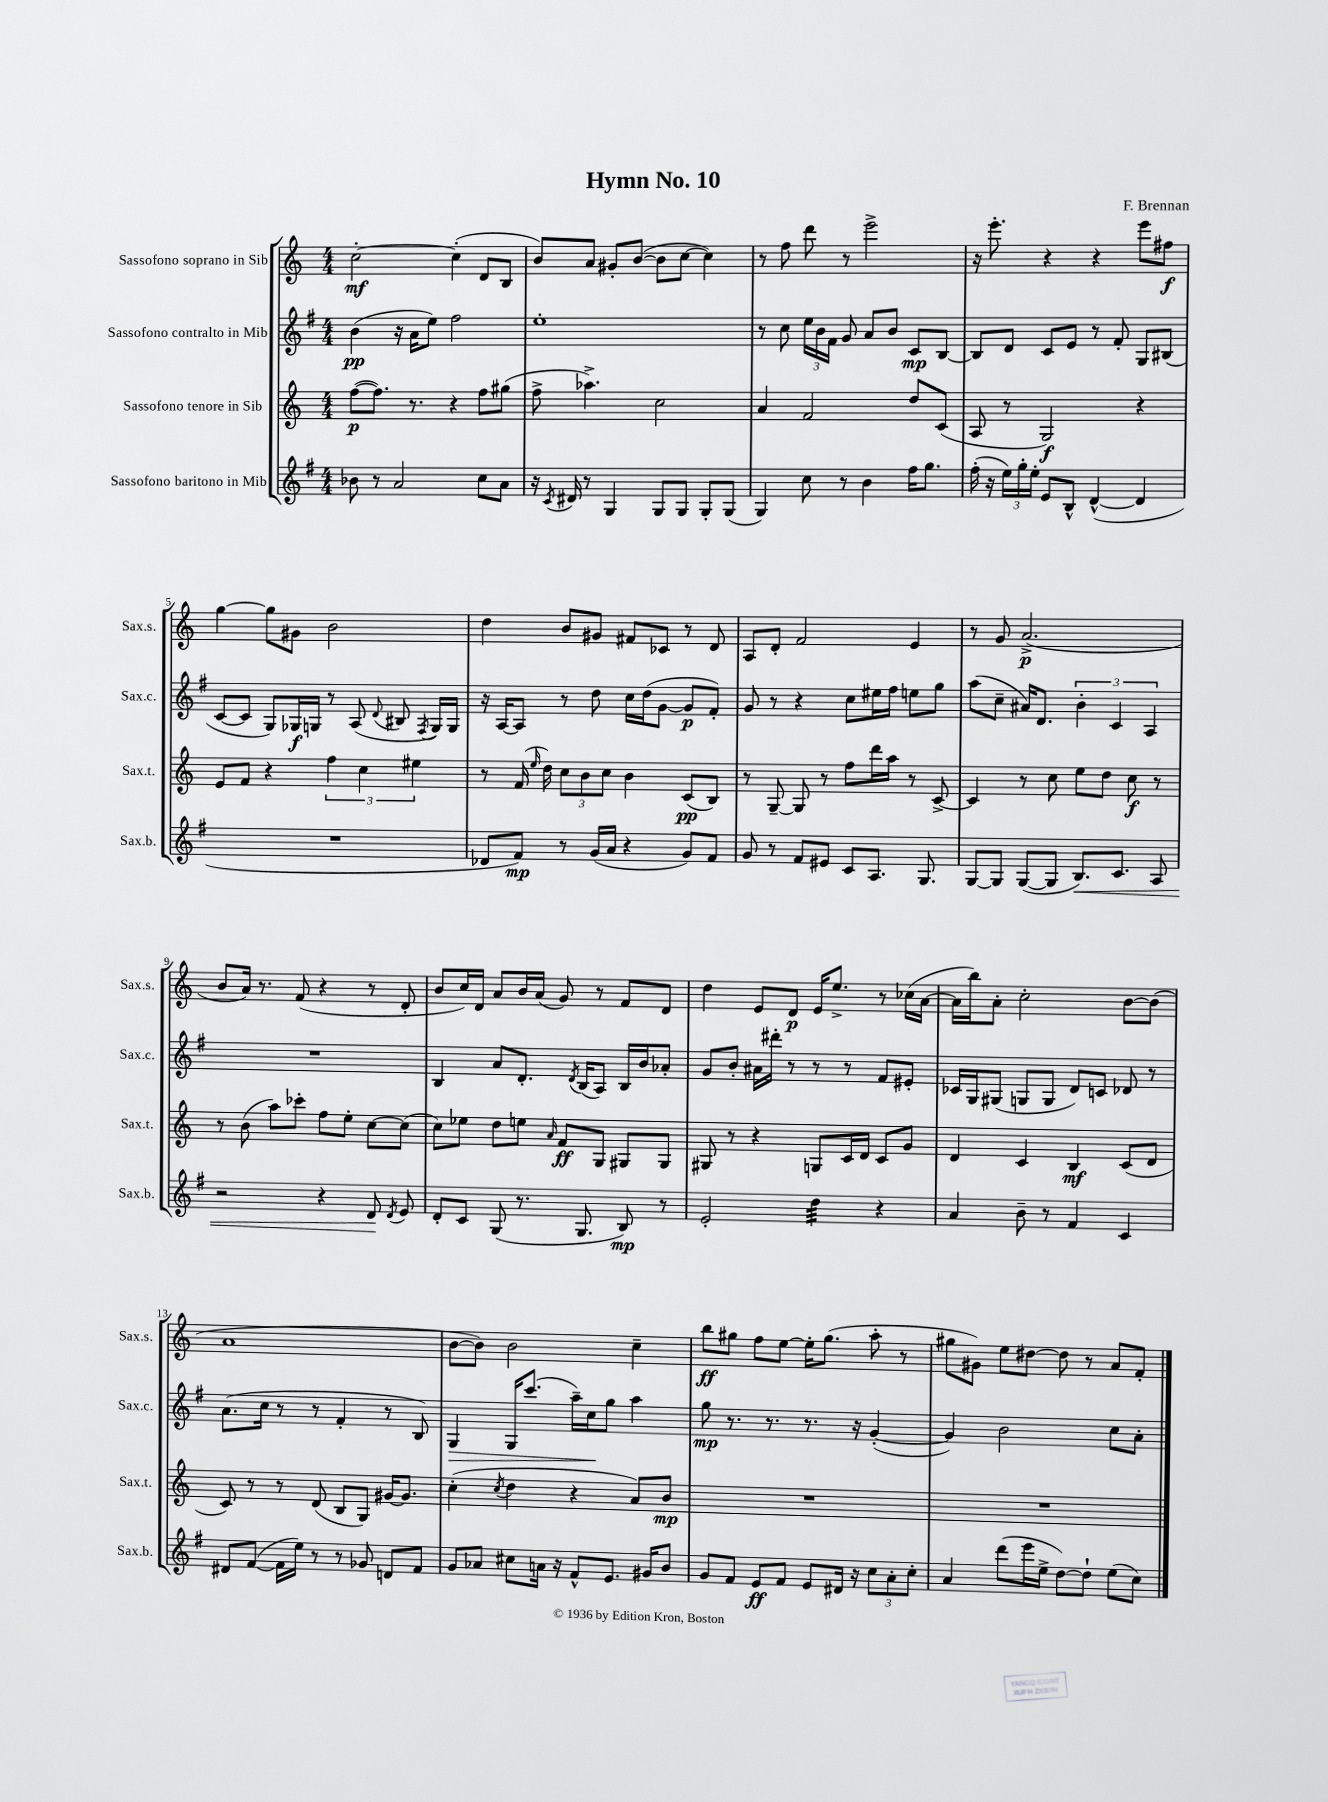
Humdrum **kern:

**kern	**dynam	**kern	**dynam	**kern	**dynam	**kern	**dynam
*part4	*part4	*part3	*part3	*part2	*part2	*part1	*part1
*staff4	*staff4	*staff3	*staff3	*staff2	*staff2	*staff1	*staff1
*I"Sassofono baritono in Mib	*	*I"Sassofono tenore in Sib	*	*I"Sassofono contralto in Mib	*	*I"Sassofono soprano in Sib	*
*I'Sax.b.	*	*I'Sax.t.	*	*I'Sax.c.	*	*I'Sax.s.	*
*clefG2	*	*clefG2	*	*clefG2	*	*clefG2	*
*k[f#]	*	*k[]	*	*k[f#]	*	*k[]	*
*M4/4	*	*M4/4	*	*M4/4	*	*M4/4	*
=1	=1	=1	=1	=1	=1	=1	=1
8b-X\	.	([8ff\L	p	(4b\	pp	[2cc'\	mf
8r	.	8.ff\J])	.	.	.	.	.
2a/	.	.	.	16r	.	.	.
.	.	8.r	.	16a\KL	.	.	.
.	.	.	.	8ee\J)	.	.	.
.	.	4r	.	2ff#\	.	(4cc'\]	.
8cc\L	.	8ff\L	.	.	.	8d/L	.
8a\J	.	(8gg#X\J	.	.	.	8B/J	.
=2	=2	=2	=2	=2	=2	=2	=2
16r	.	8ff^\	.	1ee'	.	8b/L)	.
8qc/	.	.	.	.	.	.	.
16d#X/	.	.	.	.	.	.	.
8r	.	4.aa-X^\)	.	.	.	8a/J	.
4G/	.	.	.	.	.	8g#X'/L	.
.	.	.	.	.	.	([8b/J	.
8G/L	.	2cc\	.	.	.	8b\L]	.
8G/J	.	.	.	.	.	[8cc\J	.
8G'/L	.	.	.	.	.	4cc\])	.
(8G/J	.	.	.	.	.	.	.
=3	=3	=3	=3	=3	=3	=3	=3
4G/)	.	4a/	.	8r	.	8r	.
.	.	.	.	8cc\	.	8ff\	.
8cc\	.	2f/	.	24ee\LL	.	8ddd\	.
.	.	.	.	24b\	.	.	.
.	.	.	.	24f#\JJ	.	.	.
8r	.	.	.	8g/	.	8r	.
4b\	.	.	.	8a/L	.	2eee^\	.
.	.	.	.	8b/J	.	.	.
16ff#\KL	.	8dd/L	.	8c/L	mp	.	.
8.gg\J	.	.	.	.	.	.	.
.	.	(8c/J	.	[8B/J	.	.	.
=4	=4	=4	=4	=4	=4	=4	=4
(16ff#'\	.	8A/	.	8B/L]	.	16r	.
16r	.	.	.	.	.	8.eee'\	.
24ee\LL)	.	8r	.	8d/J	.	.	.
24gg'\	.	.	.	.	.	.	.
24ee'\JJ	.	.	.	.	.	.	.
8e/L	.	2G/)	f	8c/L	.	4r	.
8B^^/J	.	.	.	8e/J	.	.	.
([4d^^/	.	.	.	8r	.	4r	.
.	.	.	.	8f#'/	.	.	.
4d/]	.	4r	.	8G/L	.	8eee\L	.
.	.	.	.	(8B#X/J	.	8ff#X\J	f
!!LO:LB:g=z
=5	=5	=5	=5	=5	=5	=5	=5
1r	.	8e/L	.	[8c/L	.	[4gg\	.
.	.	8f/J	.	8c/J]	.	.	.
.	.	4r	.	8G/L)	.	8gg\L]	.
.	.	.	.	16G-X/L	f	8g#X\J	.
.	.	.	.	16Gn/JJ	.	.	.
.	.	6ff\	.	8r	.	2b\	.
.	.	.	.	(8A/	.	.	.
.	.	6cc\	.	.	.	.	.
.	.	.	.	8qqd/	.	.	.
.	.	.	.	8B#X/	.	.	.
.	.	6ee#X\	.	.	.	.	.
.	.	.	.	8qF#/	.	.	.
.	.	.	.	16G/LL)	.	.	.
.	.	.	.	16G/JJ	.	.	.
=6	=6	=6	=6	=6	=6	=6	=6
8d-X/L	.	8r	.	16r	.	4dd\	.
.	.	.	.	[16A/KL	.	.	.
8f#/J)	mp	(16f/	.	8A/J]	.	.	.
.	.	16qqee/	.	.	.	.	.
.	.	16dd\)	.	.	.	.	.
8r	.	12cc\L	.	8r	.	8b/L	.
.	.	12b\	.	.	.	.	.
(16g/LL	.	.	.	8dd\	.	8g#X/J	.
.	.	12cc\J	.	.	.	.	.
16a/JJ	.	.	.	.	.	.	.
4r	.	4b\	.	16cc\LL	.	8f#X/L	.
.	.	.	.	(16dd\J	.	.	.
.	.	.	.	[8g\J	.	8c-X/J	.
8g/L)	.	(8c/L	pp	8g/L]	p	8r	.
8f#/J	.	8B/J)	.	8f#'/J)	.	8d/	.
=7	=7	=7	=7	=7	=7	=7	=7
8g/	.	8r	.	8g/	.	8A/L	.
8r	.	[8G~/	.	8r	.	8d'/J	.
8f#/L	.	8G/]	.	4r	.	2f/	.
8e#X/J	.	8r	.	.	.	.	.
8c/L	.	8ff\L	.	8cc\L	.	.	.
8.A/J	.	16ddd\L	.	16ee#X\L	.	.	.
.	.	16aa\JJ	.	16ff#\JJ	.	.	.
.	.	8r	.	8een\L	.	4e/	.
8.G/	.	.	.	.	.	.	.
.	.	[8c^/	.	8gg\J	.	.	.
=8	=8	=8	=8	=8	=8	=8	=8
[8G/L	.	4c/]	.	(8aa\L	.	8r	.
8G/J]	.	.	.	8cc~\J	.	8g/	.
([8G/L	.	8r	.	16a#X/KL)	.	(2.a^/	p
.	.	.	.	8.d/J	.	.	.
8G/J]	.	8cc\	.	.	.	.	.
!	!LO:HP:b	!	!	!	!	!	!
8.B/L)	<	8ee\L	.	6b'\	.	.	.
.	.	8dd\J	.	.	.	.	.
.	.	.	.	6c/	.	.	.
8.c/J	.	.	.	.	.	.	.
.	.	8cc\	f	.	.	.	.
.	.	.	.	6A/	.	.	.
8A/	.	8r	.	.	.	.	.
!!LO:LB:g=z
=9	=9	=9	=9	=9	=9	=9	=9
2r	.	8r	.	1r	.	8b/L	.
.	.	(8b\	.	.	.	16a/Jk)	.
.	.	.	.	.	.	8.r	.
.	.	8aa\L)	.	.	.	.	.
.	.	8ccc-X'\J	.	.	.	(8f/	.
4r	.	8ff\L	.	.	.	4r	.
.	.	8ee'\J	.	.	.	.	.
8d/	.	[8cc\L	.	.	.	8r	.
8qd/	.	.	.	.	.	.	.
8e/	[	(8cc\J]	.	.	.	8d'/	.
=10	=10	=10	=10	=10	=10	=10	=10
8d'/L	.	8cc\L)	.	4B/	.	8b/L	.
8c/J	.	8ee-X\J	.	.	.	16cc/L)	.
.	.	.	.	.	.	16d/JJ	.
(8G/	.	8dd\L	.	8a/L	.	8a/L	.
8.r	.	8een\J	.	8.d'/J	.	16b/L	.
.	.	.	.	.	.	(16a/JJ	.
.	.	16qqa/	.	.	.	.	.
.	.	8f/L	ff	.	.	8g/)	.
.	.	.	.	8qd/	.	.	.
8.G/	.	.	.	(16B/KL	.	.	.
.	.	8G/J	.	8A/J)	.	8r	.
8B/)	mp	8G#X/L	.	16B/LL	.	8f/L	.
.	.	.	.	16b/J	.	.	.
8r	.	8G#/J	.	8a-X'/J	.	8d/J	.
=11	=11	=11	=11	=11	=11	=11	=11
2e'/	.	8G#X/	.	8g/L	.	4dd\	.
.	.	8r	.	8b'/J	.	.	.
.	.	4r	.	16a#X\LL	.	8e/L	.
.	.	.	.	16ddd#X'\JJ	.	.	.
.	.	.	.	8r	.	8d/J	p
*tremolo	*	*	*	*	*	*	*
32dd\LLL	.	8Gn/L	.	8r	.	16e/KL	.
32dd\	.	.	.	.	.	.	.
32dd\	.	.	.	.	.	8.ee^/J	.
32dd\	.	.	.	.	.	.	.
32dd\	.	16c/L	.	8r	.	.	.
32dd\	.	.	.	.	.	.	.
32dd\	.	16d/JJ	.	.	.	.	.
32dd\JJJ	.	.	.	.	.	.	.
*Xtremolo	*	*	*	*	*	*	*
4r	.	8c/L	.	8f#/L	.	8r	.
.	.	8g/J	.	8e#X'/J	.	(16cc-X\LL	.
.	.	.	.	.	.	[16a\JJ	.
=12	=12	=12	=12	=12	=12	=12	=12
4a/	.	4d/	.	16c-X/LL	.	16a\LL]	.
.	.	.	.	16G/J	.	16bb\J)	.
.	.	.	.	(8G#X/J	.	8a'\J	.
8b~\	.	4c/	.	8Gn/L	.	2cc'\	.
8r	.	.	.	8G/J	.	.	.
4f#/	.	4B/	mf	8d/L)	.	.	.
.	.	.	.	8cn/J	.	.	.
4c/	.	(8c/L	.	8d-X/	.	[8b\L	.
.	.	8d/J	.	8r	.	(8b\J]	.
!!LO:LB:g=z
=13	=13	=13	=13	=13	=13	=13	=13
8d#X/L	.	8c/)	.	(8.a\L	.	1a	.
([8f#/J	.	8r	.	.	.	.	.
.	.	.	.	16cc\Jk	.	.	.
16f#\LL]	.	8r	.	8r	.	.	.
16ee\JJ)	.	.	.	.	.	.	.
8r	.	(8d/	.	8r	.	.	.
8r	.	8B/L	.	4f#'/	.	.	.
8g-X/	.	8G/J)	.	.	.	.	.
8dn/L	.	[16g#X/KL	.	8r	.	.	.
.	.	8.g#/J]	.	.	.	.	.
8f#/J	.	.	.	8B/)	.	.	.
=14	=14	=14	=14	=14	=14	=14	=14
!	!	!	!	!	!LO:HP:b	!	!
8g/L	.	(4cc'\	.	4G/	>	[8b\L	.
8a-X/J	.	.	.	.	.	8b\J])	.
.	.	8qcc/	.	.	.	.	.
8cc#X\L	.	4dd\	.	16G/KL	.	2b\	.
.	.	.	.	(8.ccc/J	.	.	.
16an\Jk	.	.	.	.	.	.	.
16r	.	.	.	.	.	.	.
8f#^^/L	.	4r	.	16aa~\LL)	.	.	.
.	.	.	.	16cc\J	.	.	.
8.e/J	.	.	.	8gg\J	]	.	.
.	.	8a/L)	.	4aa\	.	4cc~\	.
16g#X/KL	.	.	.	.	.	.	.
8b/J	.	8b/J	mp	.	.	.	.
=15	=15	=15	=15	=15	=15	=15	=15
8g/L	.	1r	.	8gg\	mp	8bb\L	ff
8f#/J	.	.	.	8.r	.	8gg#X\J	.
8e/L	ff	.	.	.	.	8ff\L	.
.	.	.	.	8.r	.	.	.
8f#/J	.	.	.	.	.	[8ee\J	.
8e/L	.	.	.	8.r	.	16ee'\KL]	.
.	.	.	.	.	.	(8.gg#\J	.
16d#X/Jk	.	.	.	.	.	.	.
16r	.	.	.	16r	.	.	.
12cc\L	.	.	.	([4g'/	.	8aa'\	.
12a'\	.	.	.	.	.	.	.
.	.	.	.	.	.	8r	.
12cc'\J	.	.	.	.	.	.	.
=16	=16	=16	=16	=16	=16	=16	=16
4a/	.	1r	.	4g/])	.	8gg#X\L	.
.	.	.	.	.	.	8g#X\J)	.
(8ddd\L	.	.	.	2b\	.	8ee\L	.
16eee\L	.	.	.	.	.	[8dd#X\J	.
16ee^\JJ	.	.	.	.	.	.	.
[8dd\L)	.	.	.	.	.	8dd#\]	.
8dd`\J]	.	.	.	.	.	8r	.
(8ee\L	.	.	.	8cc\L	.	8a/L	.
8cc\J)	.	.	.	8a'\J	.	8f'/J	.
==	==	==	==	==	==	==	==
*-	*-	*-	*-	*-	*-	*-	*-
